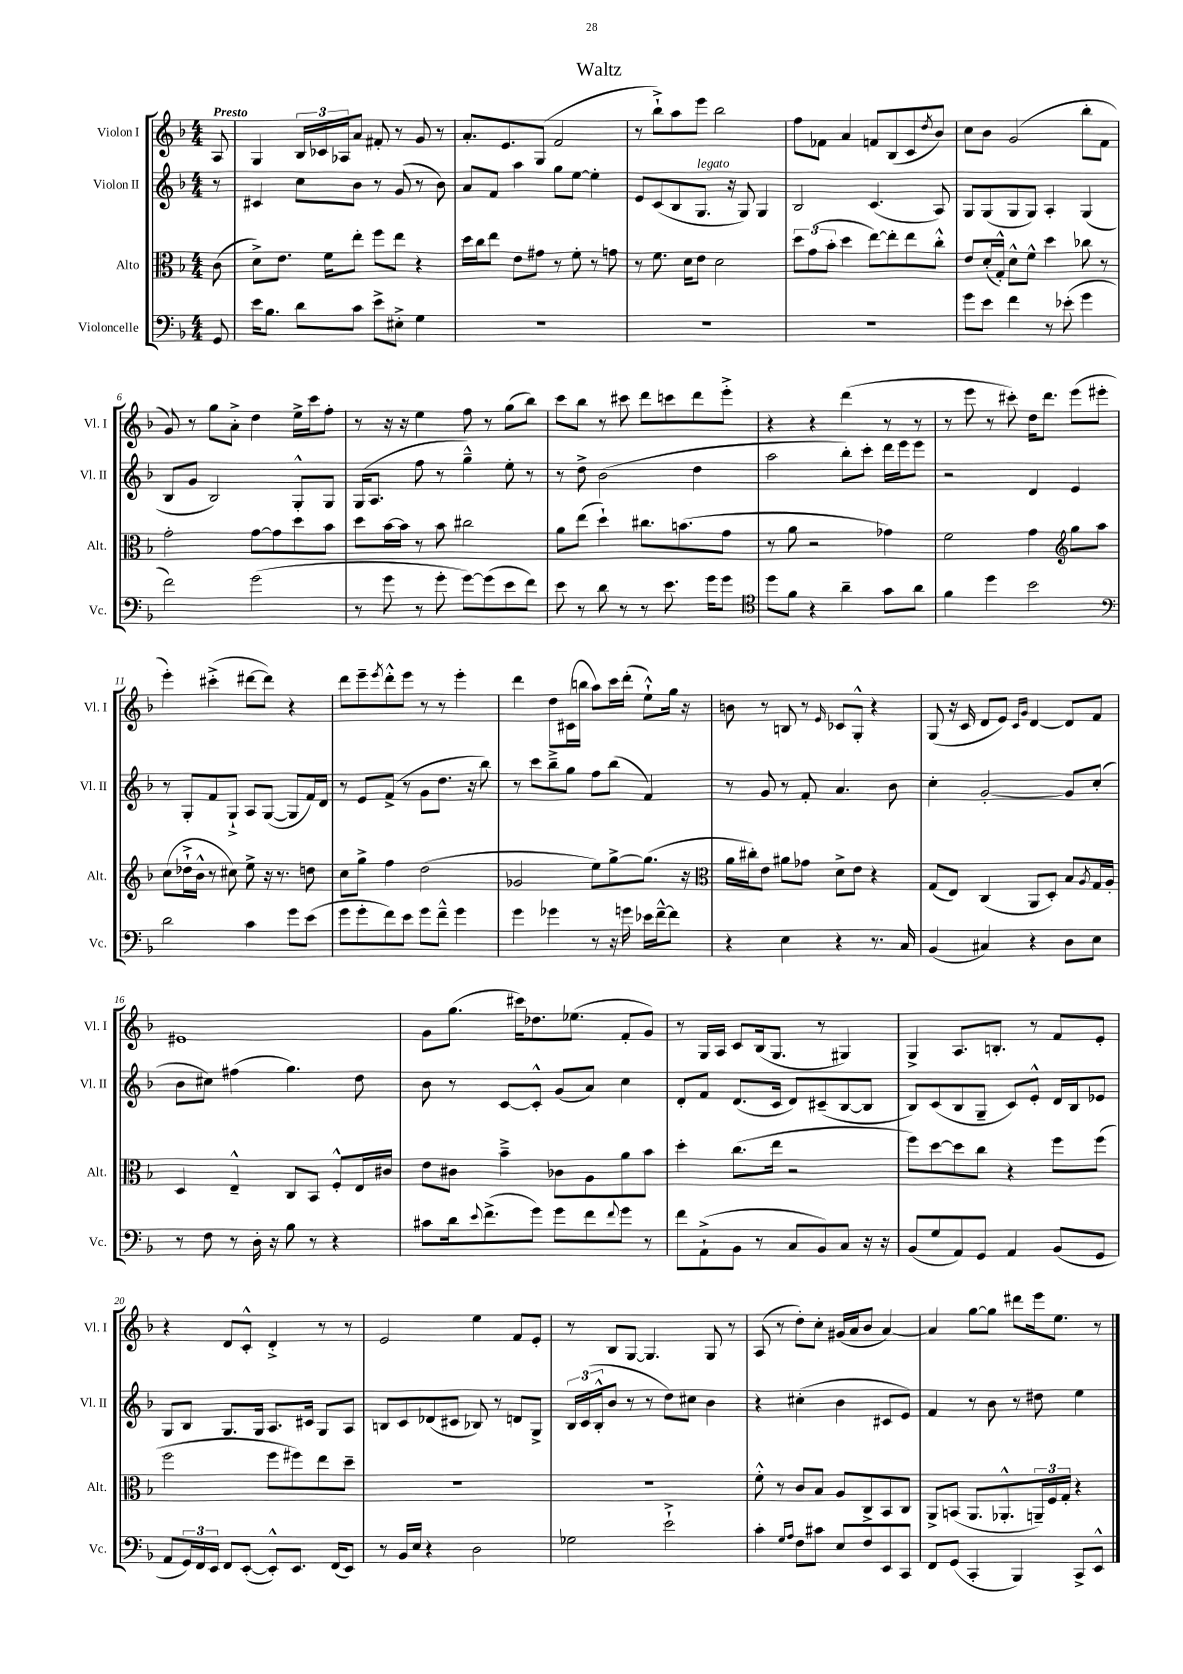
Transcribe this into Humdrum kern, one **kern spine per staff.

**kern	**kern	**kern	**kern
*part4	*part3	*part2	*part1
*staff4	*staff3	*staff2	*staff1
*I"Violoncelle	*I"Alto	*I"Violon II	*I"Violon I
*I'Vc.	*I'Alt.	*I'Vl. II	*I'Vl. I
*clefF4	*clefC3	*clefG2	*clefG2
*k[b-]	*k[b-]	*k[b-]	*k[b-]
*M4/4	*M4/4	*M4/4	*M4/4
=	=	=	=
!	!	!	!LO:TX:a:B:t=Presto
8GG/	(8c\	8r	8A/
=1	=1	=1	=1
16e\KL	8d^\L)	4c#X/	4G/
8.B-\J	.	.	.
.	8.e\J	.	.
8d\L	.	8cc\L	24B-/LL
.	.	.	24c-X/
.	16f\KL	.	.
.	.	.	24A-X/J
8c\J	8ee'\J	8b-\J	8a/J
8e^\L	8ff\L	8r	8f#X'/
8E#X'^\J	8ee\J	(8g/	8r
4G\	4r	8r	8g/
.	.	8b-\)	8r
=2	=2	=2	=2
1r	16dd\LL	8a/L	8.a'/L
.	16cc\J	.	.
.	8ee\J	8f/J	.
.	.	.	8.e/
.	8e\L	4aa\	.
.	8g#X\J	.	(8G/J
.	8r	8gg\L	2f/
.	8f'\	[8ee\J	.
.	8r	4ee'\]	.
.	8gn\	.	.
=3	=3	=3	=3
1r	8r	8e/L	8r
.	8.f\	(8c/	8bb-`^\L)
.	.	8B-/	8aa\
.	16d\KL	.	.
!	!	!LO:TX:a:i:t=legato	!
.	8e\J	8.G/J	8eee\J
.	2d\	.	2bb-\
.	.	16r	.
.	.	8G/)	.
.	.	4G/	.
=4	=4	=4	=4
1r	12dd\L	2B-/	8ff\L
.	(12g\	.	.
.	.	.	8f-X\J
.	12b-'\J	.	.
.	4dd\	.	4a/
.	[8ee\L)	(4.c/	8fn/L
.	8ee'\]	.	(8B-/
.	8ee\	.	8c/
.	.	.	8qdd/
.	8cc'^^\J	8A/)	8b-/J)
=5	=5	=5	=5
8g\L	8e/L	8G/L	8cc\L
8e\J	(16d'/L	(8G/	8b-\J
.	16G'^^/JJ)	.	.
4f\	8d^^\L	8G/	(2g/
.	8f^^\J	8G/J)	.
8r	4dd\	4A'/	.
(8e-X'\	.	.	.
4g\	8cc-X\	(4G/	8bb-'\L
.	8r	.	8f\J
!!LO:LB:g=z
=6	=6	=6	=6
2f\)	2g'\	8B-/L	8g/)
.	.	8g/J	8r
.	.	2B-/)	8gg\L
.	.	.	8a'^\J
(2g\	[8g\L	.	4dd\
.	8g\]	.	.
.	8dd\	8G'^^/L	16ee^\LL
.	.	.	16ccc\J
.	8b-\J	8G/J	8ff'\J
=7	=7	=7	=7
8r	8dd\L	(16G/KL	8r
.	.	8.A/J	.
8g\	[16b-\L	.	16r
.	16b-\JJ]	.	16r
8r	8r	8ff\	4ee\
8g'\	8b-\	8r	.
[8g\L)	2cc#X\	4gg~^^\)	8ff\
(8g\]	.	.	8r
8e\	.	8ee'\	(8gg\L
8f\J)	.	8r	8bb-\J)
=8	=8	=8	=8
8e\	8a\L	8r	8ccc\L
8r	(8ee\J	8dd^\	8bb-\J
8d\	4dd`\)	(2b-\	8r
8r	.	.	8ccc#X\
8r	8.cc#X\L	.	8ddd\L
8.e\	.	.	8cccn\
.	(8.bn\	.	.
.	.	4dd\	8ddd\
16g\KL	.	.	.
8g\J	8g\J	.	8eee'^\J
=9	=9	=9	=9
*clefC4	*	*	*
8dd\L	8r	2aa\	4r
8f\J	8a\	.	.
4r	2r	.	4r
4a~\	.	8bb-'\L)	(4ddd\
.	.	8ccc'\J	.
8g\L	4g-X\)	16ddd\LL	8r
.	.	16eee\J	.
8a\J	.	8eee\J	8r
=10	=10	=10	=10
4f\	2f\	2r	8r
.	.	.	8eee\
4dd\	.	.	8r
.	.	.	8ccc#X'\)
2b-\	4g\	4d/	16dd\KL
.	.	.	8.ddd\J
*	*clefG2	*	*
.	8gg\L	4e/	(8eee\L
.	8aa\J	.	8eee#X'\J
!!LO:LB:g=z
=11	=11	=11	=11
*clefF4	*	*	*
2d\	(8cc\L	8r	4eee'\)
.	16dd-X`^\L	8G'/L	.
.	16b-^^\JJ	.	.
.	8r	8f/	(4ccc#X'^\
.	8cc#X\)	8G`^/J	.
4c\	8ee^\	8A/L	[8ddd#X\L
.	16r	([8G/J	8ddd#\J])
.	8.r	.	.
8g\L	.	8G/L]	4r
(8e\J	8ddn\	16f/L)	.
.	.	16d/JJ	.
=12	=12	=12	=12
8g\L	8cc\L	8r	8ddd\L
8g'\	8gg^\J	8e/L	8eee~\
.	.	.	8qeee/
8f\)	4ff\	(8f^/J	8ddd'^^\
8e\J	.	8r	8eee\J
8g\L	(2dd\	8g\L	8r
8f~^^\J	.	8.dd\J	8r
4g\	.	.	4eee'\
.	.	16r	.
.	.	8bb-\)	.
=13	=13	=13	=13
4g\	2g-X/	8r	4ddd\
.	.	8ccc\L	.
4g-X\	.	8bb-~^\	8dd\L
.	.	8gg\J	(16c#X\L
.	.	.	16bbn\JJ
8r	8ee\L)	8ff\L	8aa\L)
16r	[8gg^\	(8bb-\J	16ccc\L
16gn\	.	.	(16ddd'\JJ
16e-X\LL	(8.gg\J]	4f/)	8ee`^^\L)
[16f~^^\J	.	.	.
8f\J]	.	.	16gg\Jk
.	16r	.	16r
=14	=14	=14	=14
*	*clefC3	*	*
4r	16a\LL	8r	8bn\
.	16cc#X'\J)	.	.
.	8e\J	8g/	8r
4E\	8a#X\L	8r	8Bn/
.	8g-X\J	8f'/	8r
.	.	.	16qqe/
4r	8d^\L	4.a/	8c-X/L
.	8e\J	.	8G'^^/J
8.r	4r	.	4r
.	.	8b-\	.
16C/	.	.	.
=15	=15	=15	=15
(4BB-/	(8G/L	4cc'\	(8G/
.	8E/J)	.	16r
.	.	.	16c/
4C#X/)	(4C/	[2g'/	8d/L
.	.	.	8e/J)
.	.	.	16qqc/LL
.	.	.	16qqg/JJ
4r	8AA/L	.	[4d/
.	8D'/J)	.	.
8D\L	8B-/L	8g/L]	8d/L]
.	8qA/	.	.
8E\J	16G/L	(8cc'/J	8f/J
.	16A'/JJ	.	.
!!LO:LB:g=z
=16	=16	=16	=16
8r	4D/	8b-\L	1e#X
8F\	.	8cc#X\J)	.
8r	4E~^^/	(4ff#X\	.
16D'\	.	.	.
16r	.	.	.
8B-\	8C/L	4.gg\)	.
8r	8BB-/J	.	.
4r	8F'^^/L	.	.
.	16E/L	8dd\	.
.	16c#X/JJ	.	.
=17	=17	=17	=17
8c#X\L	8e\L	8b-\	8g\L
16d\k	8c#X\J	8r	(8.gg\J
8qqe/	.	.	.
(8.f^\	.	.	.
.	4b-~^\	[8c/L	.
.	.	.	16ccc#X\KL)
8g\J)	.	8c'^^/J]	8.dd-X\
8g\L	8c-X\L	(8g/L	.
.	.	.	(8.ee-X\J
8f\	8A\	8a/J)	.
8qqf/	.	.	.
8g\J	8a\	4cc\	8f'/L
8r	8b-\J	.	8g/J)
=18	=18	=18	=18
8f\L	4dd'\	8d'/L	8r
(8AA`^\	.	8f/J	16G/LL
.	.	.	16A/JJ
8BB-\J	(8.cc\L	(8.d/L	8c/L
8r	.	.	(16B-/k
.	16ee\Jk	16c/Jk	8.G/J
8C/L	2r	8d/L)	.
8BB-/)	.	(8c#X~/	8r
8C/J	.	[8B-/	4G#X/)
16r	.	8B-/J]	.
16r	.	.	.
=19	=19	=19	=19
(8BB-/L	8ff\L)	8B-/L)	4G^/
8G/	[8dd\	(8c/	.
8AA/)	8dd\]	8B-/	8.A/L
8GG/J	8cc\J	8G~/J	.
.	.	.	8.Bn'/J
4AA/	4r	8c/L)	.
.	.	8e'^^/J	8r
(8BB-/L	8ff\L	16d/LL	8f/L
.	.	16B-/J	.
8GG/J	(8ff\J	8e-X/J	8e'/J
!!LO:LB:g=z
=20	=20	=20	=20
8AA/L	2ff\	8G/L	4r
24GG/L)	.	8B-/J	.
24FF/	.	.	.
24EE/JJ	.	.	.
8FF/L	.	8.G/L	8d/L
([8EE'/J	.	.	8c'^^/J
.	.	16G/Jk	.
8EE'^^/L])	8ff\L	8.A/L	4d'^/
8.EE/J	8ff#X\)	.	.
.	.	16c#X/Jk	.
.	8ee\	8G/L	8r
(16FF/KL	.	.	.
8EE/J)	8dd~\J	8A/J	8r
=21	=21	=21	=21
8r	1r	8Bn/L	2e/
16BB-/LL	.	8c/	.
16E/JJ	.	.	.
4r	.	(8d-X/	.
.	.	8c#X/J	.
2D\	.	8B-X/)	4ee\
.	.	8r	.
.	.	8dn/L	8f/L
.	.	8G^/J	8e'/J
=22	=22	=22	=22
2G-X\	1r	24B-/LL	8r
.	.	(24c/	.
.	.	24B-'^^/J	.
.	.	8b-/J	8B-/L
.	.	8r	[8G/J
.	.	8r	4.G/]
2e`^\	.	8dd\L)	.
.	.	8cc#X\J	.
.	.	4b-\	8G/
.	.	.	8r
=23	=23	=23	=23
4c'\	8f'^^\	4r	(8A/
.	8r	.	8r
16qqG/LL	.	.	.
16qqA/JJ	.	.	.
8F\L	8c/L	(4cc#X'\	8dd'\L)
8c#X\J	8B-/J	.	8cc'\J
8E/L	8A/L	4b-\	(16g#X/LL
.	.	.	16a/J
8F/	8C^/	.	8b-/J
8EE/	8BB-/	8c#X/L	[4a/)
8CC/J	8C/J	8e/J)	.
=24	=24	=24	=24
8FF/L	8AA^/L	4f/	4a/]
(8GG/J	(8BBn/J	.	.
4CC'/	8.AA/L	8r	[8gg\L
.	.	8b-\	8gg\J]
.	8.AA-X'^^/	.	.
4BBB-/)	.	8r	8ddd#X\L
.	24AAn~/L)	8dd#X\	16eee\k
.	24F/	.	.
.	.	.	8.ee\J
.	24G'/JJ	.	.
8CC^/L	4r	4ee\	.
8EE^^/J	.	.	8r
==	==	==	==
*-	*-	*-	*-
